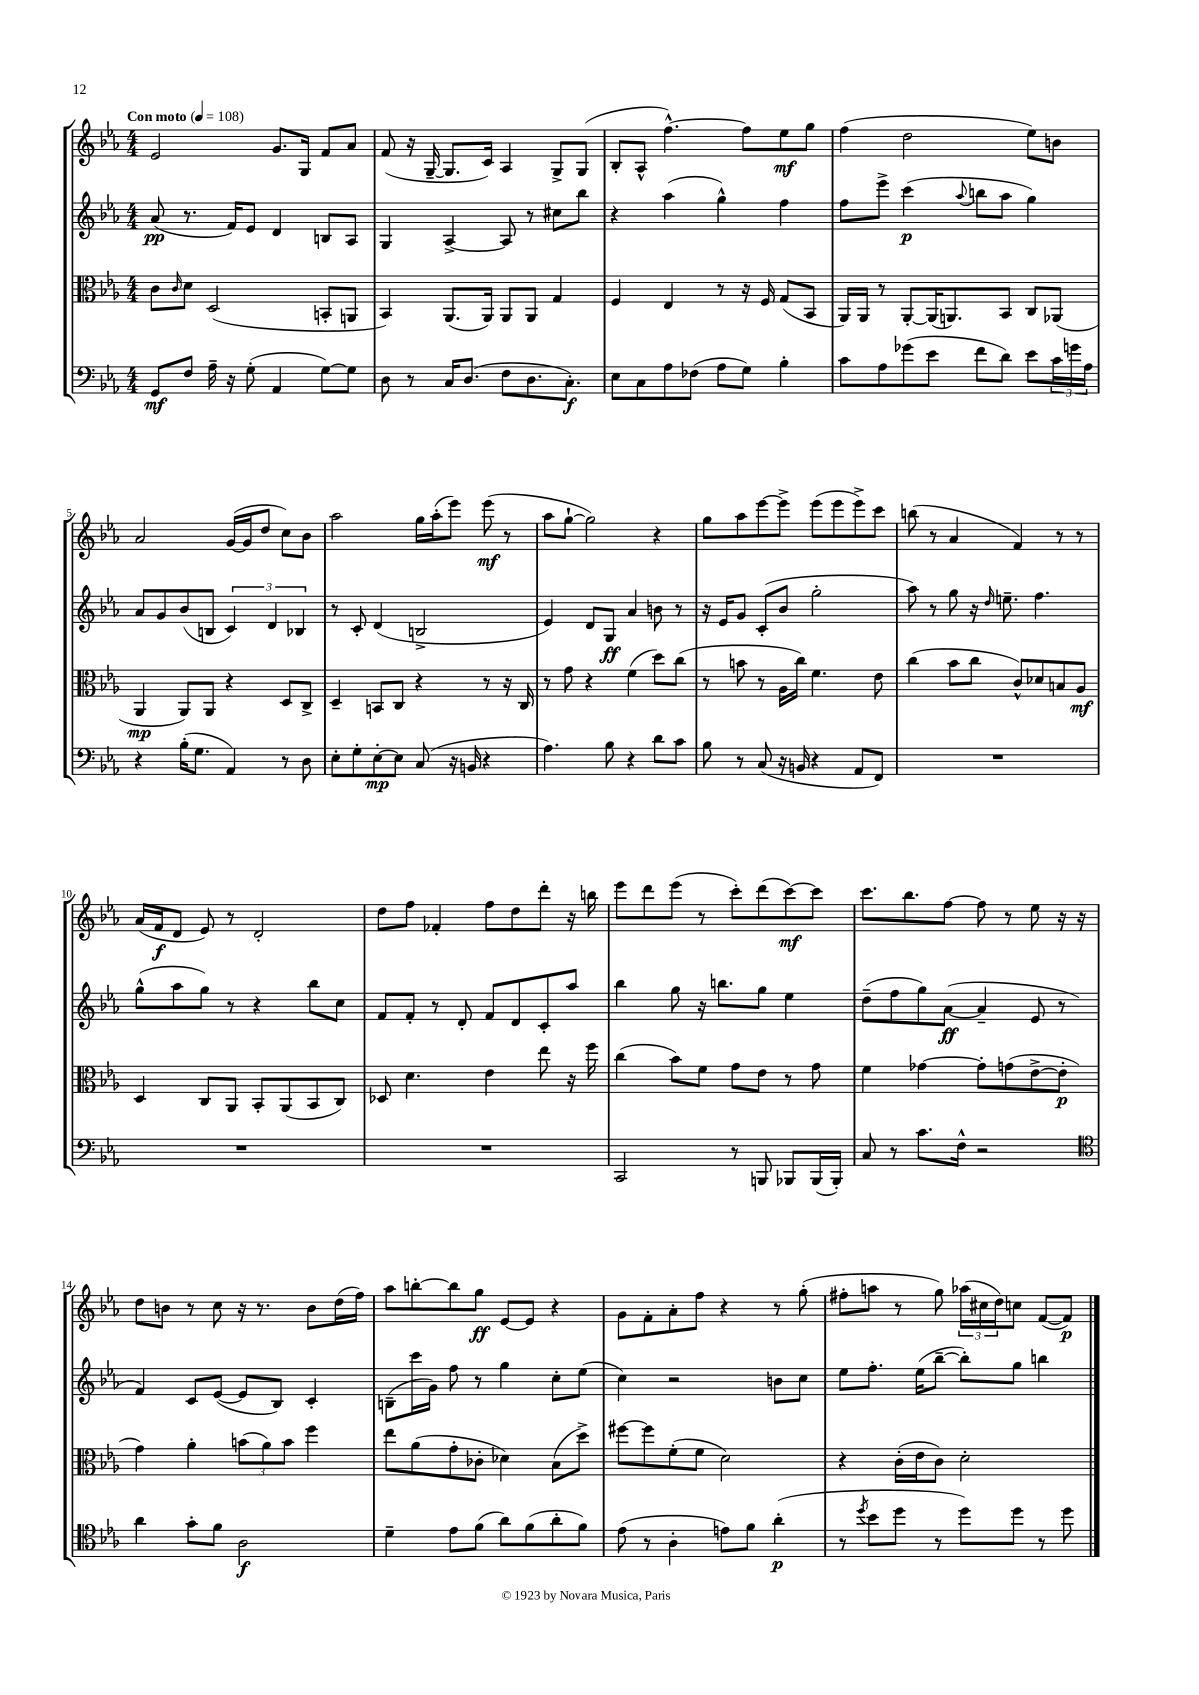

**kern	**dynam	**kern	**dynam	**kern	**dynam	**kern	**dynam
*part4	*part4	*part3	*part3	*part2	*part2	*part1	*part1
*staff4	*staff4	*staff3	*staff3	*staff2	*staff2	*staff1	*staff1
*clefF4	*	*clefC3	*	*clefG2	*	*clefG2	*
*k[b-e-a-]	*	*k[b-e-a-]	*	*k[b-e-a-]	*	*k[b-e-a-]	*
*M4/4	*	*M4/4	*	*M4/4	*	*M4/4	*
*MM108	*	*MM108	*	*MM108	*	*MM108	*
=1	=1	=1	=1	=1	=1	=1	=1
!	!	!	!	!	!	!LO:TX:a:B:t=Con moto	!
8GG/L	mf	8c\L	.	(8a-/	pp	2e-/	.
.	.	16qqc/	.	.	.	.	.
8F/J	.	8d\J	.	8.r	.	.	.
16A-~\	.	(2D/	.	.	.	.	.
16r	.	.	.	16f/KL)	.	.	.
(8G'\	.	.	.	8e-/J	.	.	.
4AA-/	.	.	.	4d/	.	8.g/L	.
.	.	.	.	.	.	16G/Jk	.
[8G\L)	.	8BBn'/L	.	8Bn/L	.	8f/L	.
8G\J]	.	8AAn/J	.	8A-/J	.	8a-/J	.
=2	=2	=2	=2	=2	=2	=2	=2
8D\	.	4BB-/)	.	4G/	.	(8f/	.
8r	.	.	.	.	.	16r	.
.	.	.	.	.	.	[16G~/	.
16C/KL	.	(8.AA-/L	.	[4A-^/	.	8.G/L]	.
(8.D/J	.	.	.	.	.	.	.
.	.	16AA-/Jk)	.	.	.	16c/Jk)	.
8F\L	.	8AA-/L	.	8A-/]	.	4A-/	.
8.D\	.	8AA-/J	.	8r	.	.	.
.	.	4G/	.	8cc#X\L	.	8G^/L	.
8.C'\J)	f	.	.	.	.	.	.
.	.	.	.	8bb-\J	.	(8G/J	.
=3	=3	=3	=3	=3	=3	=3	=3
8E-\L	.	4F/	.	4r	.	8B-'/L	.
8C\	.	.	.	.	.	8A-^^/J	.
8A-\	.	4E-/	.	(4aa-\	.	[4.ff^^\)	.
(8F-X\J	.	.	.	.	.	.	.
8A-\L	.	8r	.	4gg^^\)	.	.	.
8G\J)	.	16r	.	.	.	8ff\L]	.
.	.	16F/	.	.	.	.	.
4B-'\	.	(8G/L	.	4ff\	.	8ee-\	mf
.	.	8BB-/J	.	.	.	8gg\J	.
=4	=4	=4	=4	=4	=4	=4	=4
8c\L	.	16AA-/LL)	.	8ff\L	.	(4ff\	.
.	.	16AA-/JJ	.	.	.	.	.
8A-\	.	8r	.	8eee-^\J	.	.	.
(8g-X\	.	[8AA-'/L	.	(4ccc\	p	2dd\	.
8e-\J	.	(16AA-/K]	.	.	.	.	.
.	.	8.AAn/)	.	.	.	.	.
.	.	.	.	8qqaa-/	.	.	.
8f\L	.	.	.	8bbn\L	.	.	.
8d\J)	.	8BB-/J	.	8aa-\J	.	.	.
8e-\L	.	8C/L	.	4gg\)	.	8ee-\L)	.
24c\L	.	(8AA-X/J	.	.	.	8bn\J	.
24gn\	.	.	.	.	.	.	.
24A-\JJ	.	.	.	.	.	.	.
!!LO:LB:g=z
=5	=5	=5	=5	=5	=5	=5	=5
4r	.	4AA-/	mp	8a-/L	.	2a-/	.
.	.	.	.	8g/	.	.	.
(16B-'\KL	.	8AA-/L)	.	(8b-/	.	.	.
8.G\J	.	.	.	.	.	.	.
.	.	8AA-/J	.	8Bn/J	.	.	.
4AA-/)	.	4r	.	6c/)	.	([16g/LL	.
.	.	.	.	.	.	16g/J]	.
.	.	.	.	.	.	8dd/J	.
.	.	.	.	6d/	.	.	.
8r	.	8D/L	.	.	.	8cc\L)	.
.	.	.	.	6B-X/	.	.	.
8D\	.	8C^/J	.	.	.	8b-\J	.
=6	=6	=6	=6	=6	=6	=6	=6
8E-'\L	.	4D~/	.	8r	.	2aa-\	.
8G'\	.	.	.	8c'/	.	.	.
[8E-'\	mp	8BBn/L	.	(4d/	.	.	.
8E-\J]	.	8C/J	.	.	.	.	.
(8C/	.	4r	.	2Bn^/	.	16gg\LL	.
.	.	.	.	.	.	(16aa-'\J	.
16r	.	.	.	.	.	8eee-\J)	.
16BBn/	.	.	.	.	.	.	.
4r	.	8r	.	.	.	(8eee-\	mf
.	.	16r	.	.	.	8r	.
.	.	16C/	.	.	.	.	.
=7	=7	=7	=7	=7	=7	=7	=7
4.A-\)	.	8r	.	4e-/)	.	8aa-\L	.
.	.	8g\	.	.	.	[8gg`\J	.
.	.	4r	.	8d/L	.	2gg\])	.
8B-\	.	.	.	8G/J	ff	.	.
4r	.	(4f\	.	4a-/	.	.	.
8d\L	.	8dd\L)	.	8bn\	.	4r	.
8c\J	.	(8cc\J	.	8r	.	.	.
=8	=8	=8	=8	=8	=8	=8	=8
8B-\	.	8r	.	16r	.	8gg\L	.
.	.	.	.	16e-/KL	.	.	.
8r	.	8bn\	.	8g/J	.	8aa-\	.
(8C/	.	8r	.	(8c'/L	.	[8eee-\	.
16r	.	16A-\LL	.	8b-/J	.	8eee-^\J]	.
16BBn/	.	16cc\JJ)	.	.	.	.	.
4r	.	4.f\	.	2gg'\	.	(8eee-\L	.
.	.	.	.	.	.	8eee-\	.
8AA-/L	.	.	.	.	.	8eee-^\)	.
8FF/J)	.	8e-\	.	.	.	8ccc\J	.
=9	=9	=9	=9	=9	=9	=9	=9
1r	.	(4cc\	.	8aa-\)	.	(8bbn\	.
.	.	.	.	8r	.	8r	.
.	.	8b-\L	.	8gg\	.	4a-/	.
.	.	8cc\J	.	16r	.	.	.
.	.	.	.	16qqdd/	.	.	.
.	.	.	.	8.een~\	.	.	.
.	.	8c^^/L)	.	.	.	4f/)	.
.	.	8d-X/	.	4.ff\	.	.	.
.	.	8Bn/	.	.	.	8r	.
.	.	8A-/J	mf	.	.	8r	.
!!LO:LB:g=z
=10	=10	=10	=10	=10	=10	=10	=10
1r	.	4D/	.	(8gg^^\L	.	(16a-/LL	.
.	.	.	.	.	.	16f/J	f
.	.	.	.	8aa-\	.	8d/J	.
.	.	8C/L	.	8gg\J)	.	8e-/)	.
.	.	8AA-/J	.	8r	.	8r	.
.	.	8BB-'/L	.	4r	.	2d'/	.
.	.	(8AA-/	.	.	.	.	.
.	.	8BB-/	.	8bb-\L	.	.	.
.	.	8C/J)	.	8cc\J	.	.	.
=11	=11	=11	=11	=11	=11	=11	=11
1r	.	8D-X/	.	8f/L	.	8dd\L	.
.	.	4.d\	.	8f'/J	.	8ff\J	.
.	.	.	.	8r	.	4f-X'/	.
.	.	.	.	8d'/	.	.	.
.	.	4e-\	.	8f/L	.	8ff\L	.
.	.	.	.	8d/	.	8dd\	.
.	.	8ee-\	.	8c'/	.	8ddd'\J	.
.	.	16r	.	8aa-/J	.	16r	.
.	.	16ff\	.	.	.	16bbn\	.
=12	=12	=12	=12	=12	=12	=12	=12
2CC/	.	(4cc\	.	4bb-\	.	8eee-\L	.
.	.	.	.	.	.	8ddd\	.
.	.	8b-\L)	.	8gg\	.	(8eee-\J	.
.	.	8f\J	.	16r	.	8r	.
.	.	.	.	8.bbn\L	.	.	.
8r	.	8g\L	.	.	.	8ccc'\L)	.
8BBBn/	.	8e-\J	.	8gg\J	.	(8ddd\	.
8BBB-X/L	.	8r	.	4ee-\	.	[8ccc\)	mf
(16BBB-/L	.	8g\	.	.	.	8ccc\J]	.
16BBB-'/JJ)	.	.	.	.	.	.	.
=13	=13	=13	=13	=13	=13	=13	=13
8C/	.	4f\	.	(8dd~\L	.	8.ccc\L	.
8r	.	.	.	8ff\	.	.	.
.	.	.	.	.	.	8.bb-\	.
8.c\L	.	[4g-X\	.	8gg\)	.	.	.
.	.	.	.	([8a-\J	ff	[8ff\J	.
16F^^\Jk	.	.	.	.	.	.	.
2r	.	8g-'\L]	.	4a-~/]	.	8ff\]	.
.	.	(8gn\	.	.	.	8r	.
.	.	[8e-^\	.	8e-/	.	8ee-\	.
.	.	8e-'\J]	p	8r	.	16r	.
.	.	.	.	.	.	16r	.
!!LO:LB:g=z
=14	=14	=14	=14	=14	=14	=14	=14
*clefC4	*	*	*	*	*	*	*
4a-\	.	4g\)	.	4f/)	.	8dd\L	.
.	.	.	.	.	.	8bn\J	.
8g'\L	.	4a-'\	.	8c/L	.	8r	.
8f\J	.	.	.	([8e-/J	.	8cc\	.
2A-\	f	(12bn\L	.	8e-/L]	.	16r	.
.	.	.	.	.	.	8.r	.
.	.	12a-\)	.	.	.	.	.
.	.	.	.	8B-/J)	.	.	.
.	.	12b\J	.	.	.	.	.
.	.	4ff\	.	4c'/	.	8b\L	.
.	.	.	.	.	.	(16dd\L	.
.	.	.	.	.	.	16ff\JJ)	.
=15	=15	=15	=15	=15	=15	=15	=15
4d~\	.	8ee-\L	.	(8Bn~\L	.	8aa-\L	.
.	.	(8a-\	.	16ccc\L	.	[8bbn'\	.
.	.	.	.	16g\JJ)	.	.	.
8e-\L	.	8g'\	.	8ff\	.	8bb\]	.
(8f\J	.	8c-X'\J	.	8r	.	8gg\J	ff
8a-\L)	.	4d-X\)	.	4gg\	.	[8e-/L	.
(8f\	.	.	.	.	.	8e-/J]	.
8a-'\	.	(8B-\L	.	8cc'\L	.	4r	.
8f\J)	.	8dd^\J)	.	(8ee-\J	.	.	.
=16	=16	=16	=16	=16	=16	=16	=16
(8e-\	.	[8ff#X\L	.	4cc\)	.	8g\L	.
8r	.	8ff#\]	.	.	.	8f'\	.
4A-'\	.	(8f'\	.	2r	.	8a-'\	.
.	.	8f\J	.	.	.	8ff\J	.
8en\L)	.	2d\)	.	.	.	4r	.
8f\J	.	.	.	.	.	.	.
(4a-'\	p	.	.	8bn\L	.	8r	.
.	.	.	.	8cc\J	.	(8gg'\	.
=17	=17	=17	=17	=17	=17	=17	=17
8r	.	4r	.	8ee-\L	.	8ff#X'\L	.
8qdd/	.	.	.	.	.	.	.
8b-\L	.	.	.	8.ff'\J	.	8aan\J	.
8dd\J	.	(16c'\LL	.	.	.	8r	.
.	.	16e-\J	.	(16ee-\KL	.	.	.
8r	.	8c\J)	.	[8bb-~\J	.	8gg\)	.
8dd\L)	.	2d'\	.	8bb-'\L])	.	(24aa-X\LL	.
.	.	.	.	.	.	24cc#X\	.
.	.	.	.	.	.	24dd\J)	.
8dd\J	.	.	.	8gg\J	.	8ccn\J	.
8r	.	.	.	4bbn\	.	([8f/L	.
8dd\	.	.	.	.	.	8f/J])	p
==	==	==	==	==	==	==	==
*-	*-	*-	*-	*-	*-	*-	*-
